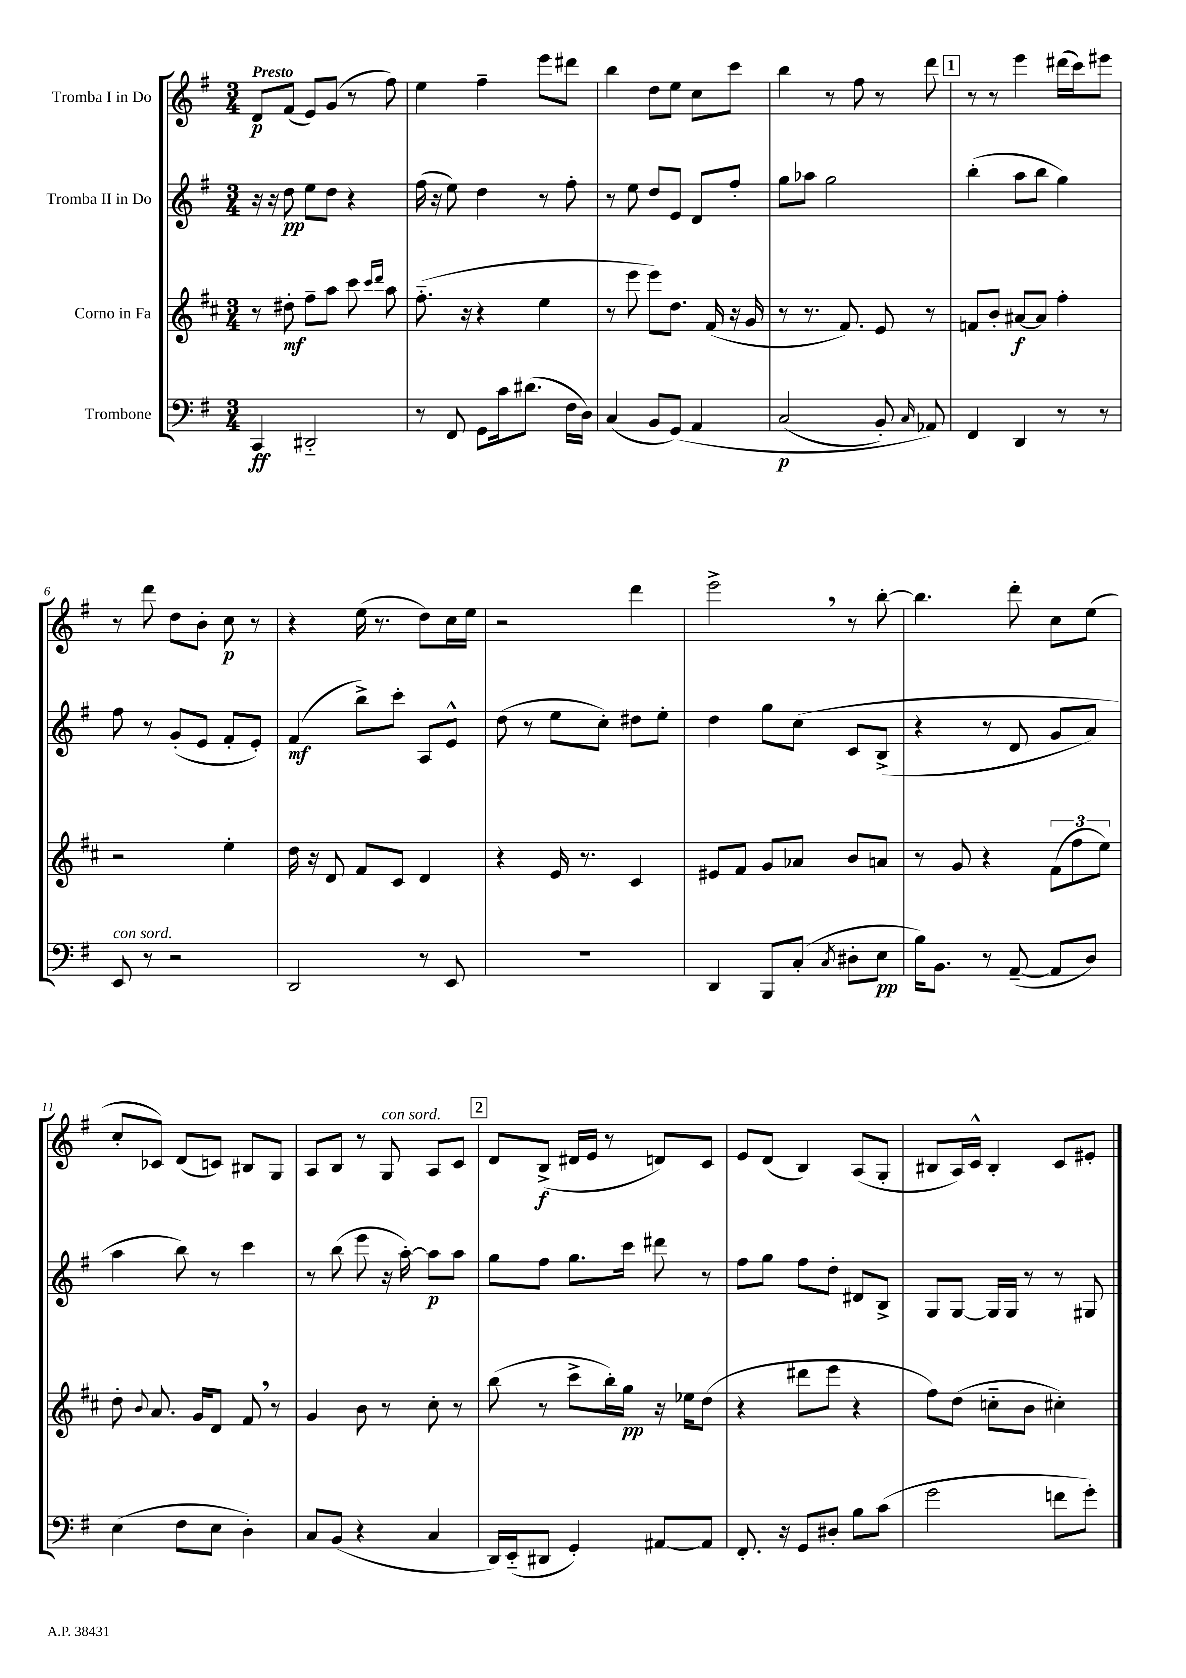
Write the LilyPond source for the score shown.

<<
\new StaffGroup <<
\new Staff = "s0" \with { instrumentName = "Tromba I in Do" } {
    \clef treble \key g \major \numericTimeSignature \time 3/4 \tempo "Presto"
    \autoBeamOff d'8[\p fis'8]( e'8[) g'8]( r8 fis''8) |
    e''4 fis''4-- e'''8[ dis'''8] |
    b''4 d''8[ e''8] c''8[ c'''8] |
    b''4 r8 fis''8 r8 d'''8 |
    \mark \markup { \box "1" } r8 r8 e'''4 dis'''16[( c'''16) eis'''8] |
    r8 d'''8 d''8[ b'8]-. c''8\p r8 |
    r4 e''16( r8. d''8[) c''16 e''16] |
    r2 d'''4 |
    e'''2-> \breathe r8 b''8~-. |
    b''4. d'''8-. c''8[ e''8]( |
    c''8[-. ces'8]) d'8[( c'8]) bis8[ g8] |
    a8[ b8] r8 g8^\markup { \italic "con sord." } a8[ c'8] |
    \mark \markup { \box "2" } d'8[ b8]->\f( dis'16[ e'16] r8 d'8[) c'8] |
    e'8[ d'8]( b4) a8[( g8]-. |
    bis8[ a16) c'16]-^ bis4-. c'8[ eis'8]-. \bar "|." |
}
\new Staff = "s1" \with { instrumentName = "Tromba II in Do" } {
    \clef treble \key g \major \numericTimeSignature \time 3/4
    \autoBeamOff r16 r16 d''8\pp e''8[ d''8] r4 |
    fis''16( r16 e''8) d''4 r8 fis''8-. |
    r8 e''8 d''8[ e'8] d'8[ fis''8]-. |
    g''8[ aes''8] g''2 |
    \mark \markup { \box "1" } b''4-.( a''8[ b''8] g''4) |
    fis''8 r8 g'8[-.( e'8] fis'8[-. e'8]-.) |
    fis'4\mf( b''8[->) c'''8]-. a8[ e'8]-^ |
    d''8( r8 e''8[ c''8]-.) dis''8[ e''8]-. |
    d''4 g''8[ c''8]\( c'8[ b8]->( |
    r4 r8 d'8 g'8[ a'8]) |
    a''4 b''8\) r8 c'''4 |
    r8 b''8( e'''8 r16 a''16~-.) a''8[\p a''8] |
    \mark \markup { \box "2" } g''8[ fis''8] g''8.[ c'''16] dis'''8 r8 |
    fis''8[ g''8] fis''8[ d''8]-. dis'8[ b8]-> |
    g8[ g8]~ g16[ g16] r8 r8 gis8 \bar "|." |
}
\new Staff = "s2" \with { instrumentName = "Corno in Fa" } {
    \clef treble \key d \major \numericTimeSignature \time 3/4
    \autoBeamOff r8 dis''8-.\mf fis''8[-- a''8] cis'''8 \grace { cis'''16[ d'''16] } a''8 |
    fis''8.-_( r16 r4 e''4 |
    r8 e'''8 e'''8[) d''8.] fis'16( r16 g'16 |
    r8 r8. fis'8.) e'8 r8 |
    \mark \markup { \box "1" } f'8[ b'8]-. ais'8[~\f ais'8] fis''4-. |
    r2 e''4-. |
    d''16 r16 d'8 fis'8[ cis'8] d'4 |
    r4 e'16 r8. cis'4 |
    eis'8[ fis'8] g'8[ aes'8] b'8[ a'8] |
    r8 g'8 r4 \tuplet 3/2 { fis'8[( fis''8 e''8]) } |
    d''8-. \appoggiatura { b'8 } a'8. g'16[ d'8] fis'8 \breathe r8 |
    g'4 b'8 r8 cis''8-. r8 |
    \mark \markup { \box "2" } b''8( r8 cis'''8[-> b''16-.) g''16]\pp r16 ees''16[ d''8]( |
    r4 dis'''8[ e'''8] r4 |
    fis''8[) d''8]( c''8[-_ b'8] cis''4-.) \bar "|." |
}
\new Staff = "s3" \with { instrumentName = "Trombone" } {
    \clef bass \key g \major \numericTimeSignature \time 3/4
    \autoBeamOff c,4\ff dis,2-_ |
    r8 fis,8 g,8[ c'16 dis'8.]( fis16[ d16]) |
    c4( b,8[ g,8])\( a,4 |
    c2\p( b,8-.) \grace { c16 } aes,8\) |
    \mark \markup { \box "1" } fis,4 d,4 r8 r8 |
    e,8^\markup { \italic "con sord." } r8 r2 |
    d,2 r8 e,8 |
    R2. |
    d,4 b,,8[ c8]-.( \acciaccatura { c8 } dis8[-. e8]\pp |
    b16[) b,8.] r8 a,8~--( a,8[ d8]) |
    e4( fis8[ e8] d4-.) |
    c8[ b,8]( r4 c4 |
    \mark \markup { \box "2" } d,16[) e,16-_( dis,8] g,4-.) ais,8[~ ais,8] |
    fis,8.-. r16 g,8[ dis8]-. b8[ c'8]( |
    g'2 f'8[ g'8]-.) \bar "|." |
}
>>
>>
